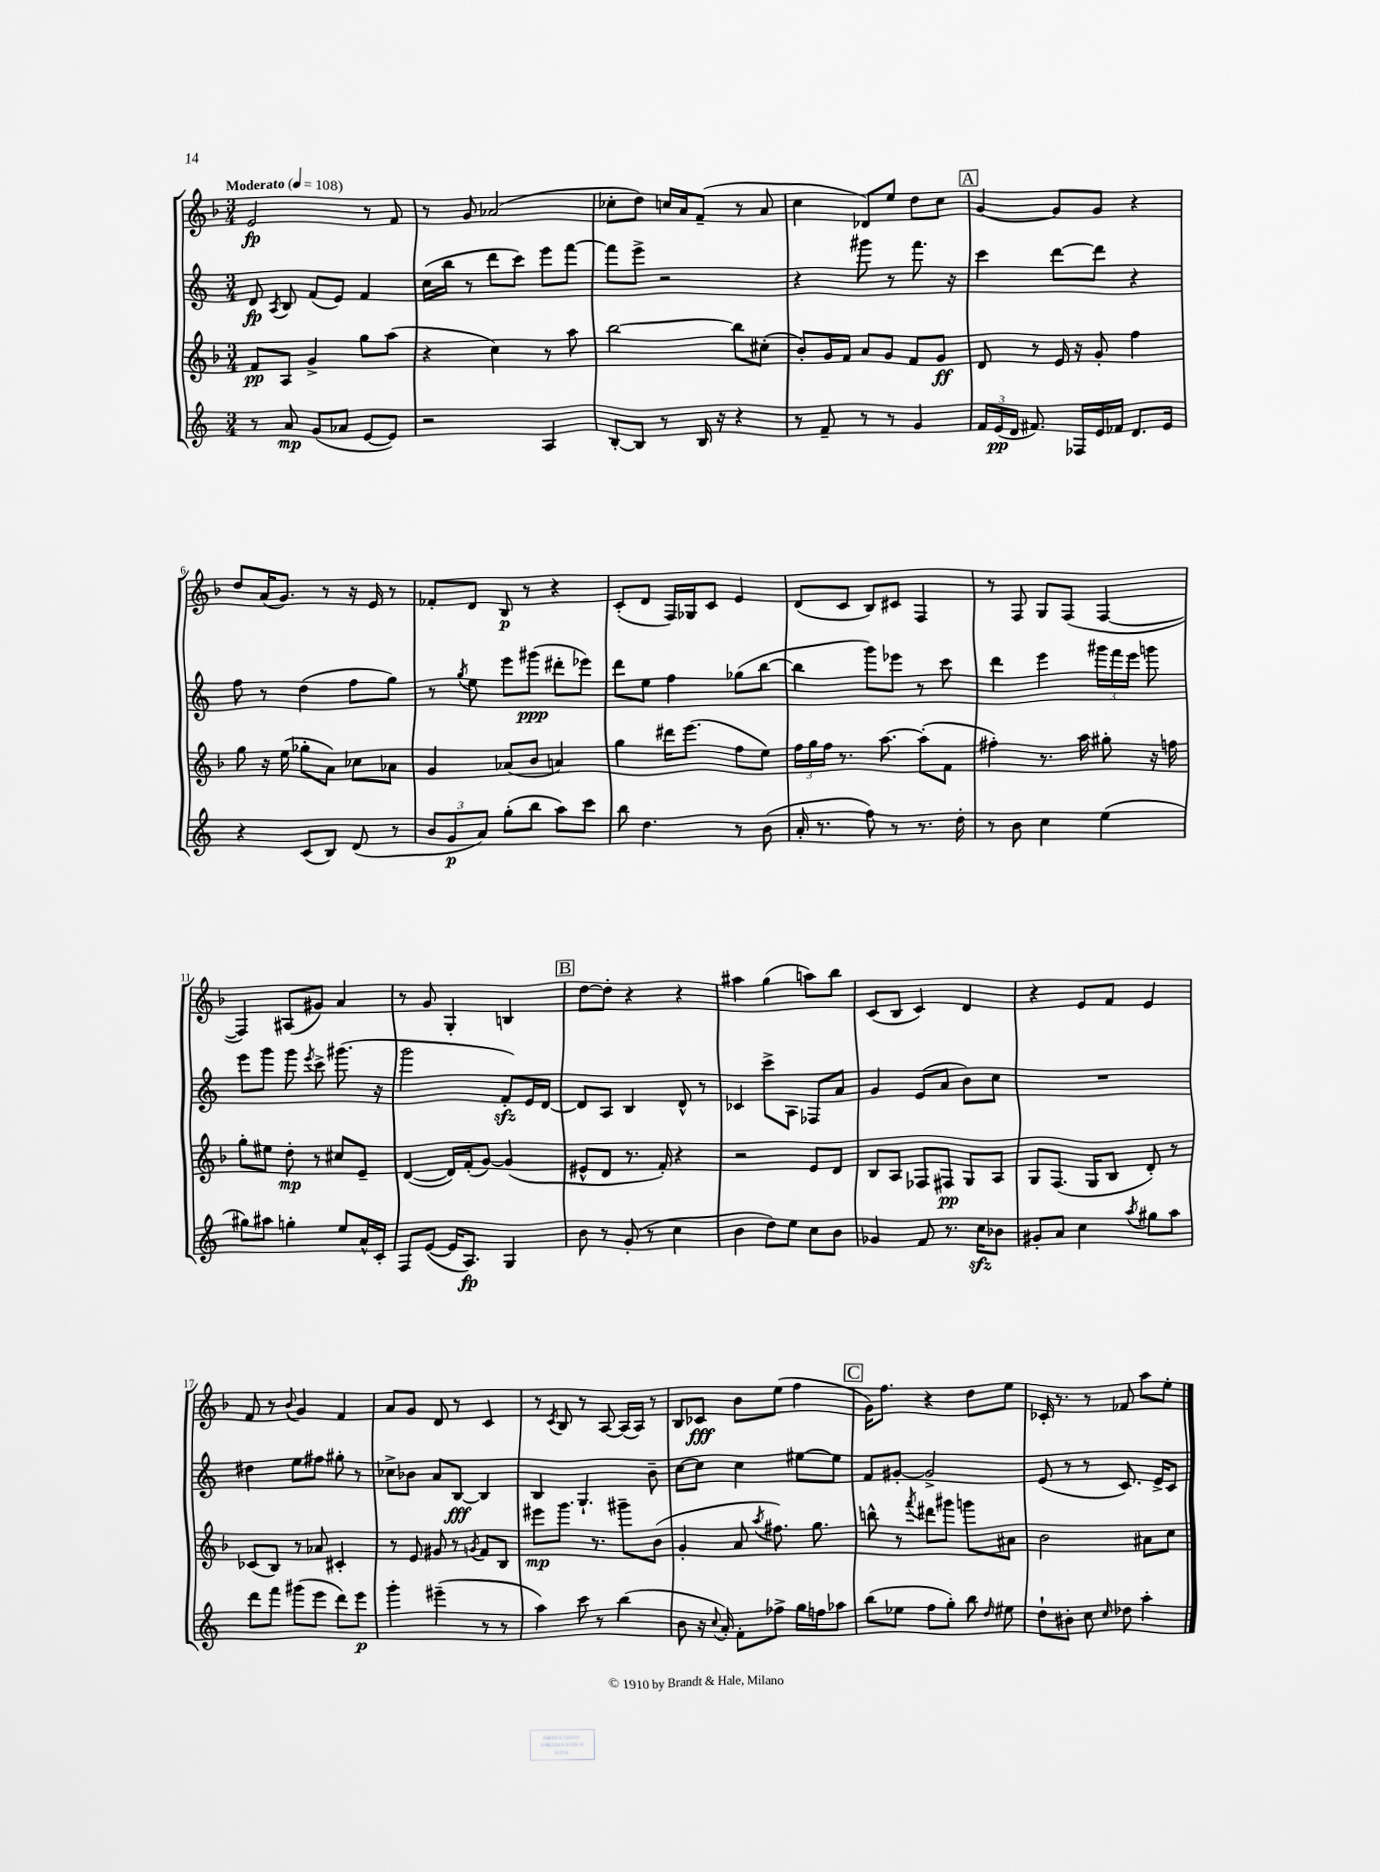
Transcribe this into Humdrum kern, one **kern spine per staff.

**kern	**kern	**kern	**kern
*staff4	*staff3	*staff2	*staff1
*clefG2	*clefG2	*clefG2	*clefG2
*k[]	*k[b-]	*k[]	*k[b-]
*M3/4	*M3/4	*M3/4	*M3/4
*MM108	*MM108	*MM108	*MM108
8r	8f	8d	2e
.	.	8qA	.
8a	8A	8B	.
(8g	4g^	(8f	.
8a-	.	8e)	.
[8e	8gg	4f	8r
8e])	(8aa	.	8f
=	=	=	=
2r	4r	(16cc	8r
.	.	16bb	.
.	.	8r	8g
.	4cc)	8ddd	(2a-
.	.	8ccc)	.
4A	8r	8eee	.
.	8aa	[8fff	.
=	=	=	=
[8B'	[2bb-	8fff]	8cc-'
8B]	.	8eee^	8dd)
8r	.	2r	16cc
.	.	.	16a
16B	.	.	(8f~
16r	.	.	.
4r	8bb-]	.	8r
.	(8cc#'	.	8a
=	=	=	=
8r	8b-')	4r	4cc
8f~	16g	.	.
.	16f	.	.
8r	8a	8ggg#	8d-)
8r	8g	8r	8ee
4g	8f	8.fff	8dd
.	8g	.	8cc
.	.	16r	.
=	=	=	=
24f	8d	4ccc	[4g
(24e	.	.	.
24d	.	.	.
8.f#)	8r	.	.
.	16e	[8ddd	8g]
16F-	16r	.	.
16e	8g'	8ddd]	8g
16f-	.	.	.
8.d	4ff	4r	4r
16e	.	.	.
=	=	=	=
4r	8gg	8ff	8dd
.	16r	8r	(16a
.	(16ee	.	8.g)
(8c	8gg-'	(4dd	.
8B)	8a)	.	8r
(8d	8cc-	8ff	16r
.	.	.	16e
8r	8a-	8gg)	8r
=	=	=	=
12b	4g	8r	8f-'
12g	.	.	.
.	.	8qgg	.
.	.	8ee	8d
12a)	.	.	.
(8gg'	(8a-	8eee	8B-
8bb	8b-	(8ggg#	8r
8aa)	4a)	8ddd#'	4r
8ccc	.	8eee-)	.
=	=	=	=
8bb	4gg	8ddd	(8c'
4.dd	.	8ee	8d
.	16ddd#	4ff	16F)
.	(8.eee	.	16G-
.	.	.	8c
8r	8ff	(8gg-	4e
(8b	8ee)	[8bb	.
=	=	=	=
16a'	24ff	4bb]	(8d
.	24gg	.	.
8.r	.	.	.
.	24ff	.	.
.	8.r	.	8c
8ff)	.	8ggg)	8B-)
.	[8.aa	.	.
8r	.	8eee-	8c#
8.r	(8aa']	8r	4F
.	8f	8ccc	.
16dd'	.	.	.
=	=	=	=
8r	4ff#')	4ddd	8r
8b	.	.	8F
4cc	8.r	4eee	8G
.	.	.	(8F
.	16aa	.	.
(4ee	8gg#'	24ggg#	[4F
.	.	24fff	.
.	.	24eee	.
.	16r	8ggg	.
.	16ff	.	.
=	=	=	=
8gg#)	8gg'	8eee	4F])
8aa#	8ee#	8ggg	.
4gg'	8dd'	8ggg	(8A#
.	.	8qeee	.
.	8r	8ccc^	8g#)
8ee	8cc#	(8.ggg#	4a
16a^^	8e~	.	.
16c'	.	16r	.
=	=	=	=
8F	([4d	2ggg	8r
([8e	.	.	8g
16e]	16d])	.	4G'
8.A)	(16f'	.	.
.	[8g)	.	.
4G	(4g]	8f')	4B
.	.	16e	.
.	.	[16d	.
=	=	=	=
8b	8e#^^	8d]	[8dd
8r	8d	8A	8dd']
(8g'	8.r	4B	4r
8r	.	.	.
.	16f')	.	.
4cc	4r	8d^^	4r
.	.	8r	.
=	=	=	=
4b	2r	4c-	4aa#
8dd)	.	8ccc^	(4gg
8ee	.	8A	.
8cc	8e	8F-	8aa)
8b	8d	8a	8bb-
=	=	=	=
4g-	8B-	4g	(8c
.	8A	.	8B-
8f	8F-	(8e	4c)
8.r	8F#	8a	.
.	8G	8b)	4d
16cc	.	.	.
8b-	8A	8cc	.
=	=	=	=
8g#'	8G	2.r	4r
8a	(8.F	.	.
4cc	.	.	8e
.	16G	.	.
.	8B-	.	8f
8qaa	.	.	.
8gg#	8d')	.	4e
8aa	8r	.	.
=	=	=	=
8ddd	(8c-	4dd#	8f
8fff	8B-)	.	8r
.	.	.	8qqb-
(8ggg#	8r	8ee	4g
8eee	8a-	8ff#	.
8ddd)	4c#'	8gg#'	4f
8eee	.	8r	.
=	=	=	=
4ggg'	8r	8cc-^	8a
.	8e	8b-	8g
(4eee#~	8g#	8a	8d
.	8r	[8B	8r
.	8qg	.	.
8r	8f	4B]	4c
8r	8B-	.	.
=	=	=	=
4aa)	8eee#	4B	8r
.	.	.	8qc
.	8.ggg	.	8B-
8ccc	.	4.G`	8r
.	8.r	.	.
8r	.	.	[8A
(4bb	8ggg#~	.	(16A]
.	.	.	16A)
.	(8b-	8b~	8r
=	=	=	=
8b	4g'	[8cc	8B-
16r	.	8cc]	8c-
8qqcc	.	.	.
16a')	.	.	.
8f'	8a	4cc	8b-
.	8qaa	.	.
8ff-^	8.ff#)	.	(8ee
16gg	.	[8ee#	4ff
16ff	8.gg	.	.
8aa-	.	8ee#]	.
=	=	=	=
(8bb	8bb^^	8f	16g)
.	.	.	8.ff
8ee-	8r	[8g#'	.
.	8qfff	.	.
8ff	8ddd#	2g#^]	4r
8gg')	8ggg#	.	.
8bb	8ggg	.	8dd
16qqdd	.	.	.
8ee#	8a#	.	8ee
=	=	=	=
8dd`	2b-	(8e	16c-'
.	.	.	8.r
8b#'	.	8r	.
8cc	.	8r	8r
16qqcc	.	.	.
8dd-	.	8.c)	8f-
4aa'	8a#	.	8aa
.	.	16e^	.
.	8cc	8c	8ee'
==	==	==	==
*-	*-	*-	*-
